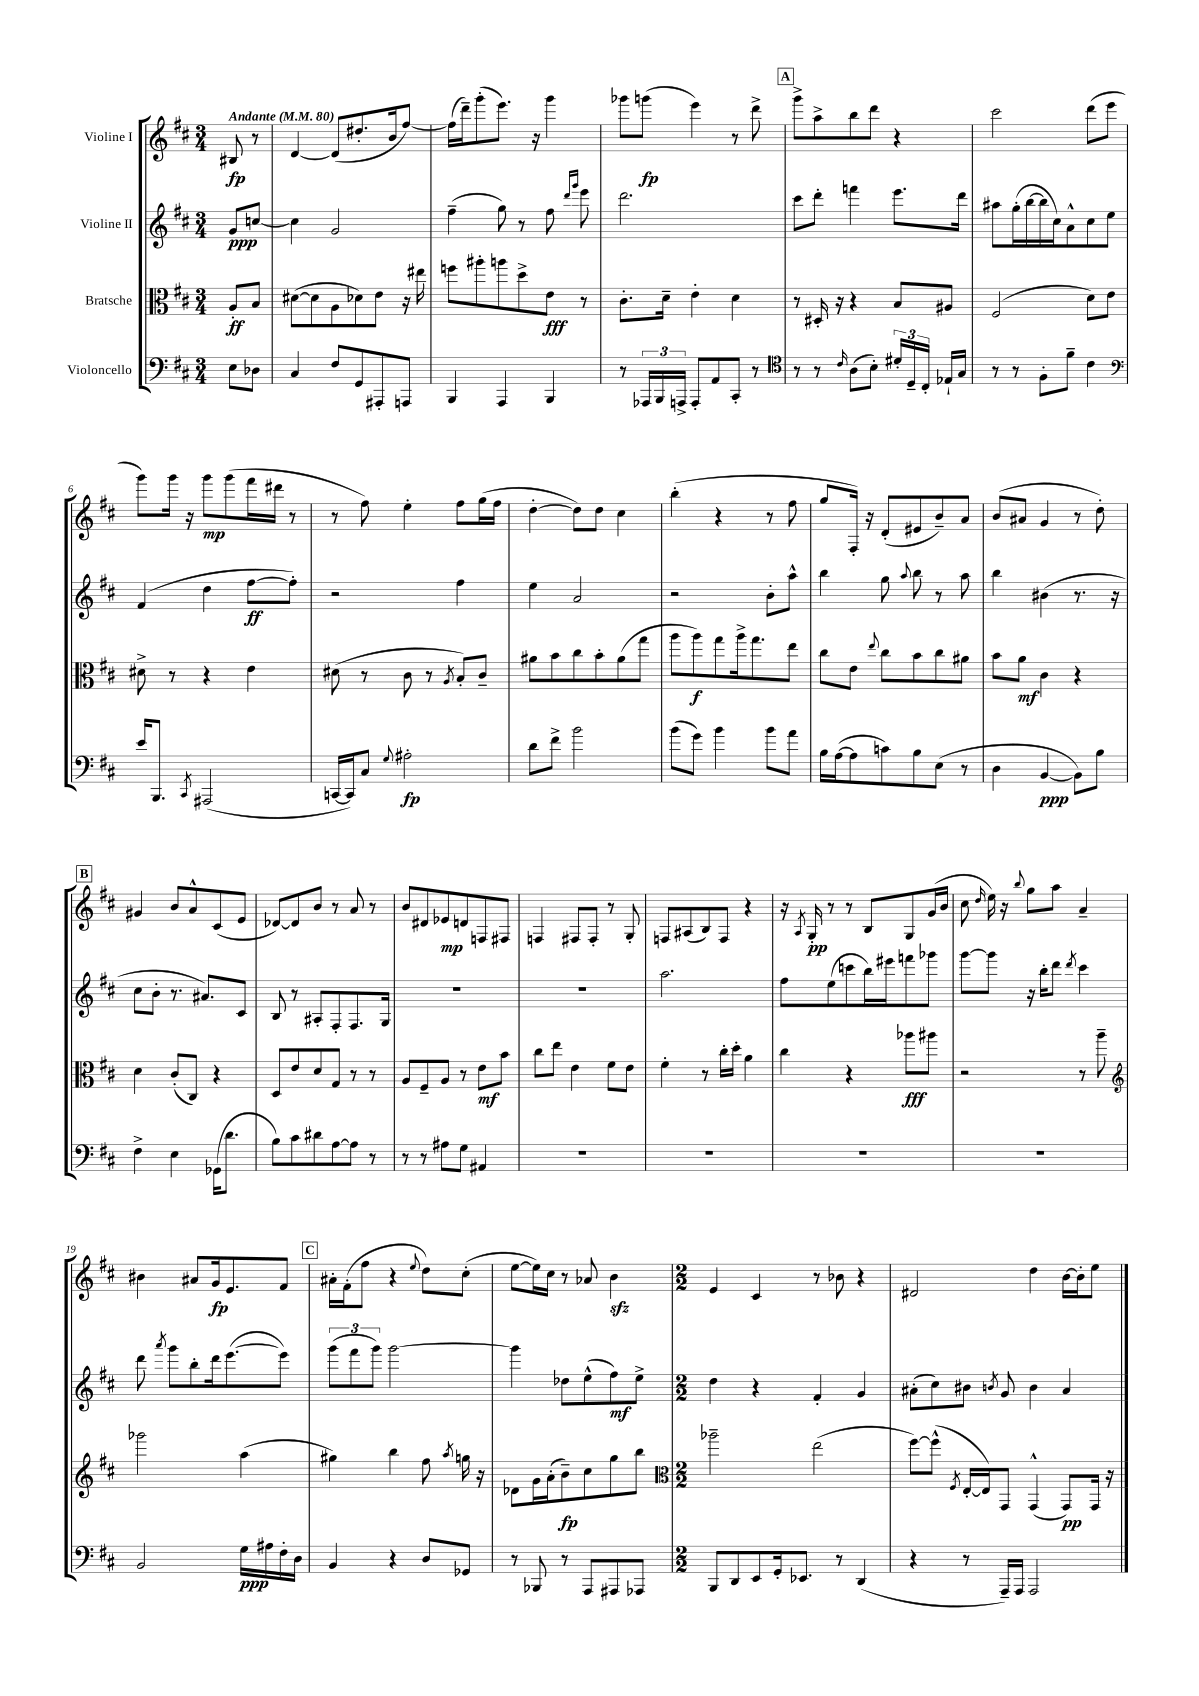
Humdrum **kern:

**kern	**kern	**kern	**kern
*staff4	*staff3	*staff2	*staff1
*clefF4	*clefC3	*clefG2	*clefG2
*k[f#c#]	*k[f#c#]	*k[f#c#]	*k[f#c#]
*M3/4	*M3/4	*M3/4	*M3/4
*MM80	*MM80	*MM80	*MM80
8E	8A'	8g	8B#
8D-	8B	[8cc	8r
=	=	=	=
4C#	([8d#	4cc]	[4d
.	8d#]	.	.
8F#	8A	2g	(8d]
8GG	8d-)	.	8.dd#'
8AAA#'	8e	.	.
.	.	.	16b
8AAA	16r	.	[8ff#)
.	16ee#	.	.
=	=	=	=
4BBB	8ff	(4ff#~	(16ff#]
.	.	.	16ddd~)
.	8aa#'	.	(8ggg'
4AAA	8aa	8gg)	8.eee)
.	8dd^	8r	.
.	.	.	16r
4BBB	8e	8ff#	4ggg
.	.	16qqddd	.
.	.	16qqggg	.
.	8r	8eee	.
=	=	=	=
8r	8.c#'	2.ddd	8ggg-
24AAA-	.	.	(8ggg
24BBB	.	.	.
.	16d~	.	.
24AAA^	.	.	.
8AAA'	4e'	.	4eee)
8AA	.	.	.
8CC#'	4d	.	8r
8r	.	.	8ddd^
=	=	=	=
*clefC4	*	*	*
8r	8r	8ccc#	8ggg^
8r	16D#'	8ddd'	8aa^
.	16r	.	.
16qqc#	.	.	.
(8A	4r	4fff	8bb
8B')	.	.	8ddd
24d#'	8B	8.eee	4r
24D~	.	.	.
24C#'	.	.	.
16E-`	8A#	.	.
16G	.	16ddd	.
=	=	=	=
8r	(2F#	8aa#	2ccc#
8r	.	(16gg'	.
.	.	[16bb	.
8F#'	.	16bb]	.
.	.	16cc#)	.
8f#~	.	8a^^	.
4c#	8d)	8cc#	(8ddd
.	8e	8ee	8eee
=	=	=	=
*clefF4	*	*	*
16e	8d#^	(4f#	8ggg)
8.BBB	.	.	.
.	8r	.	16ggg
.	.	.	16r
8qCC#	.	.	.
(2AAA#	4r	4dd	8ggg
.	.	.	(8ggg
.	4e	[8ff#	16fff#
.	.	.	16ddd#
.	.	8ff#'])	8r
=	=	=	=
[16CC	(8d#	2r	8r
16CC])	.	.	.
8C#	8r	.	8ff#)
8qqG	.	.	.
2A#'	8c#	.	4ee'
.	8r	.	.
.	8qA	.	.
.	8B')	4ff#	8ff#
.	8c#~	.	(16gg
.	.	.	16ff#
=	=	=	=
8d	8a#	4ee	[4dd'
8f#^	8b	.	.
2b	8cc#	2a	8dd])
.	8b'	.	8dd
.	(8a#	.	4cc#
.	8gg	.	.
=	=	=	=
(8b	8aa	2r	(4bb'
8g)	8aa)	.	.
4b	8gg	.	4r
.	16aa^	.	.
.	8.gg	.	.
8b	.	8b'	8r
8a	8ee	8aa^^	8ff#
=	=	=	=
16B	8cc#	4bb	8gg
([16A	.	.	.
8A]	8e	.	16F#')
.	.	.	16r
.	8qqee	.	.
8c)	8cc#	8gg	(8d'
.	.	8qqaa	.
8B	8b	8bb	8e#
(8E	8cc#	8r	8b~)
8r	8a#	8aa	8a
=	=	=	=
4D	8b	4bb	(8b
.	8a	.	8a#
[4BB	4c#	(4b#	4g
8BB])	4r	8.r	8r
8B	.	.	8dd')
.	.	16r	.
=	=	=	=
4F#^	4d	8cc#	4g#
.	.	8b'	.
4E	(8c#'	8.r	8b
.	8C#)	.	8a^^
.	.	8.a#)	.
(16GG-	4r	.	(8c#
8.d	.	.	.
.	.	8c#	8e
=	=	=	=
8B)	8D	8B	[8d-)
8c#	8e	8r	8d-]
8d#	8d	8A#'	8b
[8A	8G	8F#'	8r
8A]	8r	8.F#	8a
8r	8r	.	8r
.	.	16G	.
=	=	=	=
8r	8A	2.r	8b
8r	8F#~	.	8d#
8A#	8A	.	8e-
8G	8r	.	8d
4AA#	8e	.	8F
.	8b	.	8F#
=	=	=	=
2.r	8cc#	2.r	4F
.	8ee	.	.
.	4e	.	8F#
.	.	.	8F#'
.	8f#	.	8r
.	8e	.	8G'
=	=	=	=
2.r	4f#'	2.aa	8F
.	.	.	(8A#
.	8r	.	8B)
.	16cc#'	.	8F
.	16dd'	.	.
.	4a	.	4r
=	=	=	=
2.r	4cc#	8ff#	16r
.	.	.	8qA
.	.	.	16G'
.	.	(8ee	8r
.	4r	8ccc	8r
.	.	16bb)	8B
.	.	16eee#	.
.	8aa-	8fff	8G
.	8aa#	8ggg-	(16g
.	.	.	16b
=	=	=	=
2.r	2r	[8ggg	8cc#
.	.	.	16qqdd
.	.	8ggg]	16ee)
.	.	.	16r
.	.	.	8qqbb
.	.	16r	8gg
.	.	16bb'	.
.	.	8ddd	8aa
.	.	8qddd	.
.	8r	4ccc#	4a~
.	8aa~	.	.
=	=	=	=
*	*clefG2	*	*
2BB	2ggg-	8ddd	4b#
.	.	8qaaa	.
.	.	8ggg	.
.	.	8bb'	8a#
.	.	16ddd	16g
.	.	([8.eee	8.e
16G	(4aa	.	.
16A#	.	.	.
16F#'	.	8eee])	8f#
16D	.	.	.
=	=	=	=
4BB	4gg#)	(12ggg	16a#'
.	.	.	(16f#'
.	.	12fff#	.
.	.	.	8ff#
.	.	12ggg)	.
4r	4bb	[2ggg	4r
.	.	.	8qqee
8D	8ff#	.	8dd)
.	8qaa	.	.
8GG-	16gg	.	(8cc#'
.	16r	.	.
=	=	=	=
8r	8d-	4ggg]	[8ee
8BBB-	16g	.	16ee])
.	(16a'	.	16cc#
8r	8b~)	8dd-	8r
8AAA	8cc#	(8ee^^	8a-
8AAA#	8gg	8ff#)	4b
8AAA-	8bb	8ee^	.
=	=	=	=
*	*clefC3	*	*
*M2/2	*M2/2	*M2/2	*M2/2
8BBB	2aa-~	4dd	4e
8DD	.	.	.
8EE	.	4r	4c#
16GG'	.	.	.
8.EE-	.	.	.
.	(2ee	4f#'	8r
8r	.	.	8b-
(4DD	.	4g	4r
=	=	=	=
4r	[8ff#)	(8a#'	2d#
.	(8ff#^^]	8cc#)	.
.	8qF#	.	.
8r	[16E'	8b#	.
.	16E])	.	.
.	.	8qb	.
16AAA~)	8GG	8g	.
16AAA	.	.	.
2AAA	(4GG^^	4b	4dd
.	8GG)	4a#	[16b
.	.	.	16b']
.	16GG	.	8ee
.	16r	.	.
==	==	==	==
*-	*-	*-	*-
